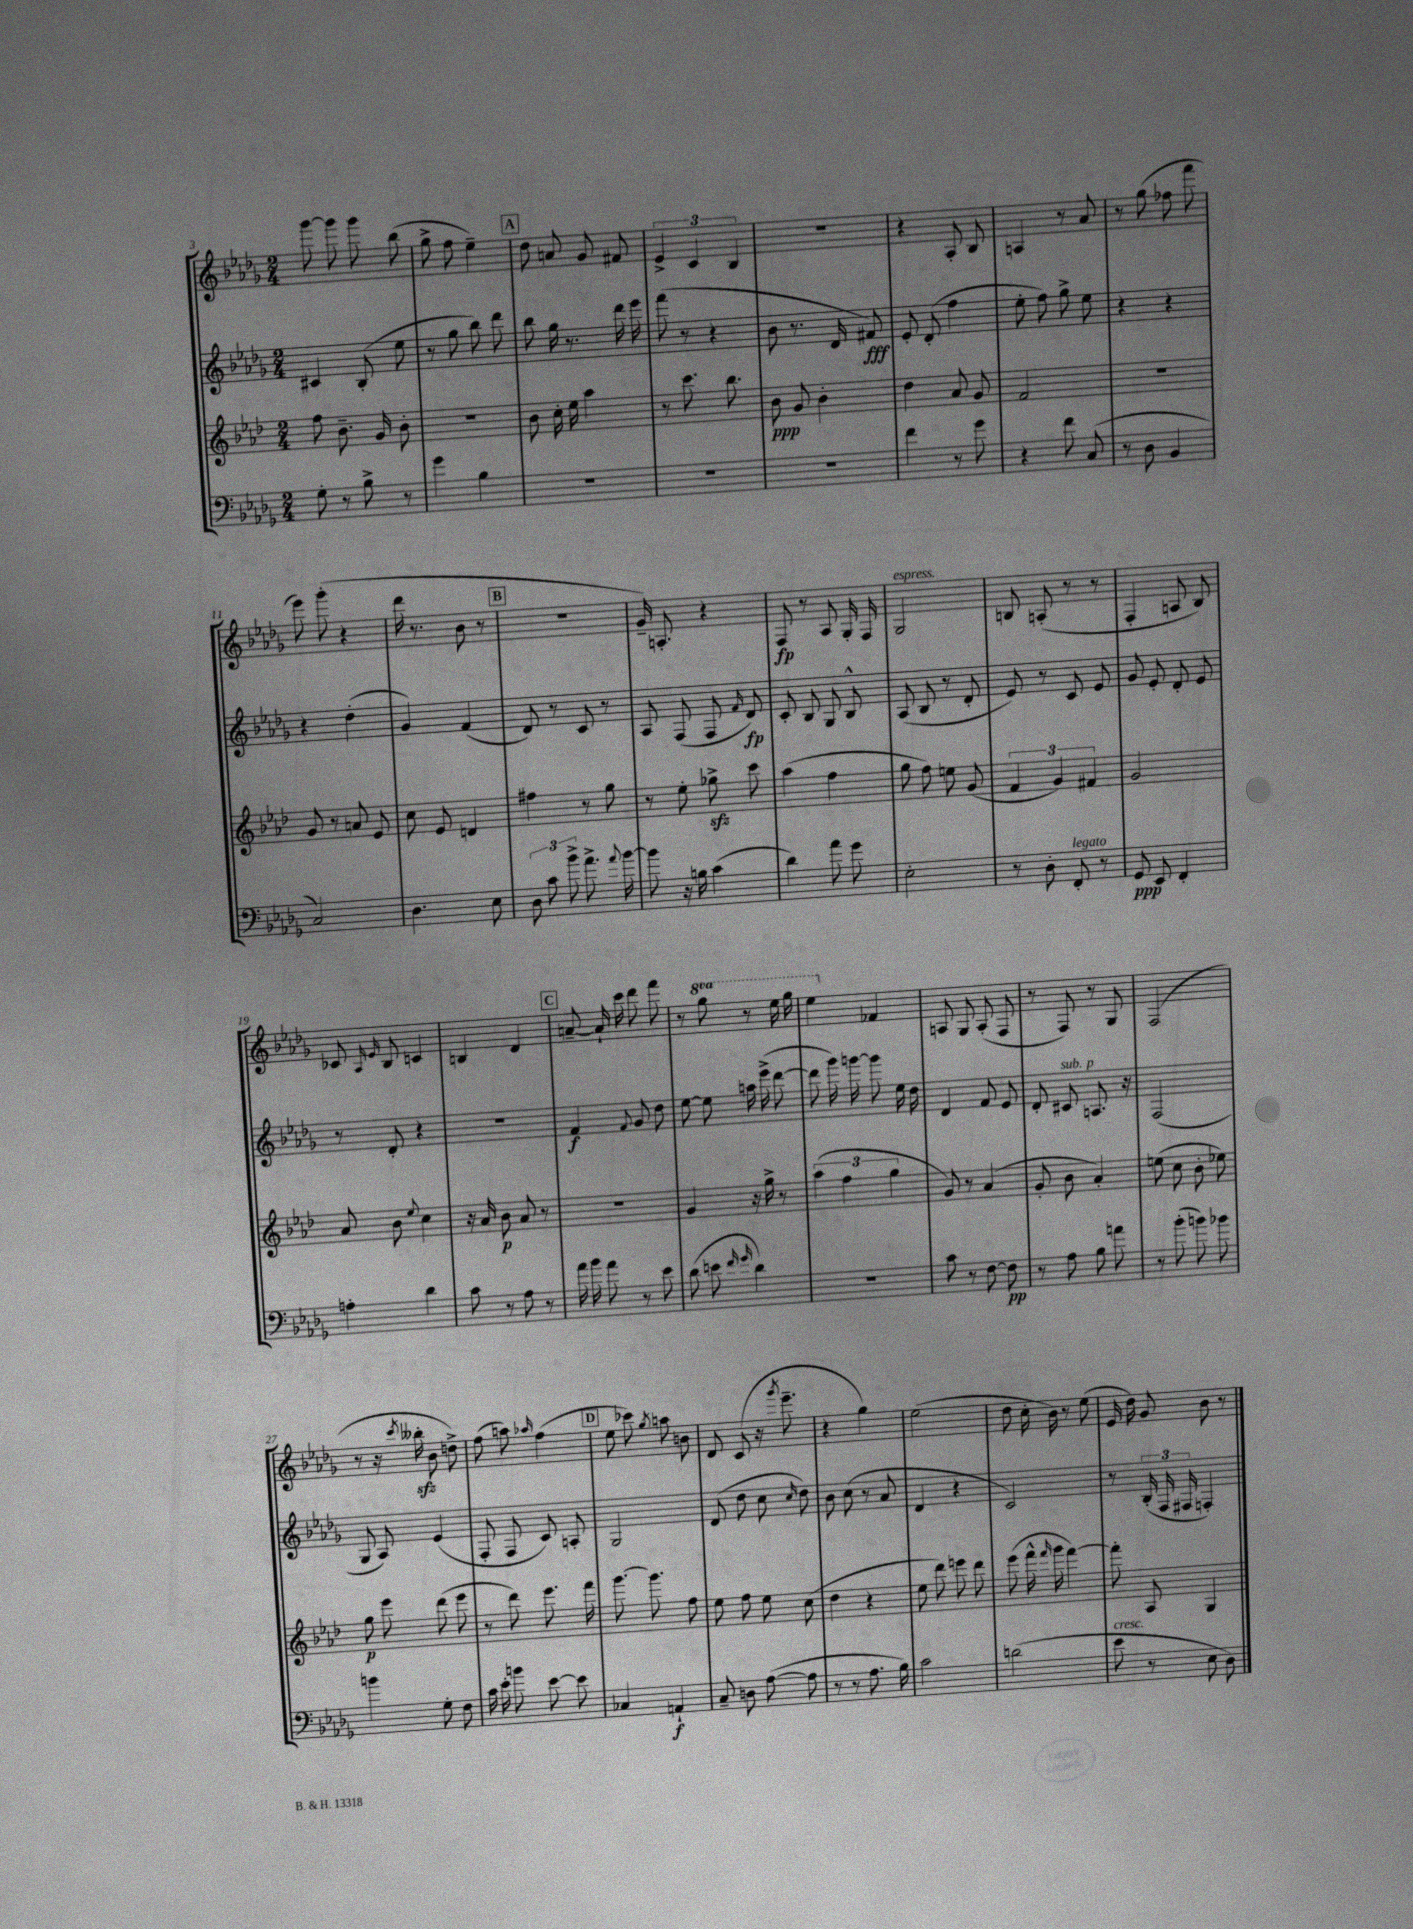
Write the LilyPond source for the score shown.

<<
\new StaffGroup <<
\new Staff = "s0" {
    \clef treble \key des \major \numericTimeSignature \time 2/4 \set Staff.ottavationMarkups = #ottavation-simple-ordinals
    \autoBeamOff ges'''8~ ges'''8 ges'''8 bes''8( |
    ges''8-> f''8 ees''4--) |
    \mark \markup { \box "A" } des''8 a'8 ges'8 fis'8 |
    \tuplet 3/2 { ees'4-> c'4 bes4 } |
    R2 |
    r4 aes8-. bes8 |
    a4 r8 aes'8 |
    r8 ges''8( fes''8 f'''8 |
    ees'''8) ges'''8-.( r4 |
    des'''16 r8. bes'8 r8 |
    \mark \markup { \box "B" } r2 |
    ges'16--) a8.-. r4 |
    f8\fp r8 aes8 ges16-. f16 |
    ges2^\markup { \italic "espress." } |
    b8 a8-.( r8 r8 |
    f4-. a8 bes8) |
    ces'8 \grace { aes16 ees'16 } bes8 c'4 |
    b4 des'4 |
    \mark \markup { \box "C" } a'8~-- a'16-! c'''16 des'''8 f'''8 |
    r8 \ottava #1 ges'''8 r8 ees'''16 ges'''16 |
    ees'''4 \ottava #0 fes'4 |
    a8 ges8 a8-.( f8 |
    r8 f8) r8 ges8 |
    f2( |
    r8 r16 \acciaccatura { c'''8 } beses''16-.\sfz bes'8 d''8->) |
    f''8( a''8) \grace { aes''16 } f''4( |
    \mark \markup { \box "D" } ees''8 ces'''8) \acciaccatura { ges''8 } a''8 b'8 |
    des'8 c'8( r16 \acciaccatura { ges'''8 } ees'''8.-- |
    r4 ges''4) |
    ees''2( |
    des''8 c''16-. bes'16) r8 ees''8( |
    ees'16 des''16) ges'8 bes'8 r8 \bar "|." |
}
\new Staff = "s1" {
    \clef treble \key des \major \numericTimeSignature \time 2/4
    \autoBeamOff cis'4 bes8-.( ees''8 |
    r8 ges''8 bes''8) des'''8 |
    \mark \markup { \box "A" } bes''8 ges''16 r8. des'''16 ees'''16 |
    f'''8( r8 r4 |
    bes'8 r8. des'16 fis'8\fff) |
    ees'8-. des'8-.( f''4 |
    ees''8-. f''8) ges''8-> ees''8 |
    r4 r4 |
    r4 des''4-.( |
    ges'4) f'4( |
    \mark \markup { \box "B" } des'8) r8 c'8 r8 |
    aes8 f8( f8 \grace { f'16 } des'8\fp) |
    c'8-. bes8 ges8 bes8-^ |
    aes8( bes8 r8 des'8-. |
    ees'8) r8 c'8 ees'8 |
    ges'8 ees'8-. des'8-. ees'8 |
    r8 des'8-. r4 |
    r2 |
    \mark \markup { \box "C" } f'4\f \appoggiatura { f'8 } ges'8 des''8 |
    ees''8~ ees''8 a''16 ees'''16->( des'''8~ |
    des'''8 ges'''16) g'''16~ g'''8 ees''16 des''16 |
    des'4 f'8 ees'8 |
    des'8-. cis'8^\markup { \italic "sub. p" } a8. r16 |
    f2( |
    ges8 aes8) ees'4( |
    f8-. f8 c'8) a8-. |
    \mark \markup { \box "D" } ges2 |
    des'8( des''8 c''8 \grace { c''16 } des''8) |
    bes'8 c''8( r8 aes'8 |
    des'4 r4 |
    c'2) |
    r8 \tuplet 3/2 { bes16-.( f16 fis16 } f4-.) \bar "|." |
}
\new Staff = "s2" {
    \clef treble \key aes \major \numericTimeSignature \time 2/4
    \autoBeamOff f''8 bes'8.-- g'16 bes'8-. |
    R2 |
    \mark \markup { \box "A" } bes'8 c''16-. ees''16 aes''4 |
    r8 c'''8. bes''8. |
    bes'8\ppp g'8 bes'4-. |
    des''4 aes'8 g'8 |
    f'2 |
    r2 |
    g'8 r8 a'8 ees'8 |
    c''8 ees'8 d'4 |
    \mark \markup { \box "B" } fis''4 r8 g''8 |
    r8 ees''8-. ges''8->\sfz c'''8 |
    aes''4( f''4 |
    g''8 f''8) e''8 g'8( |
    \tuplet 3/2 { f'4 g'4) fis'4 } |
    g'2 |
    aes'8 bes'8 \appoggiatura { ees''8 } c''4 |
    r16 aes'16 bes'8\p aes'8 r8 |
    \mark \markup { \box "C" } R2 |
    g'4 r16 g''16-> r8 |
    \tuplet 3/2 { aes''4( f''4 g''4 } |
    g'8) r8 aes'4( |
    g'8-. bes'8 aes'4-.) |
    e''8( c''8 bes'8-. ees''8) |
    g''8\p ees'''8 des'''8( ees'''8 |
    r8 des'''8) ees'''8. f'''16 |
    \mark \markup { \box "D" } g'''8.~ g'''8. f''8 |
    ees''8 f''8 ees''8 c''8( |
    des''4 r4 |
    ees''8 des'''8) e'''8 des'''8 |
    ees'''8( f'''16-^ \grace { f'''16 } g'''16 f'''4~) |
    f'''8-. aes8 g4 \bar "|." |
}
\new Staff = "s3" {
    \clef bass \key des \major \numericTimeSignature \time 2/4
    \autoBeamOff ges8-. r8 bes8-> r8 |
    ges'4 bes4 |
    \mark \markup { \box "A" } R2 |
    R2 |
    R2 |
    f'4 r8 ges'8 |
    r4 f'8 c8( |
    r8 des8 bes,4 |
    c2) |
    des4. ees8 |
    \mark \markup { \box "B" } \tuplet 3/2 { des8 c'8 bes'8-> } aes'8.-> \appoggiatura { aes'8 } bes'16~ |
    bes'8 r16 b16 c'4( |
    des'4) aes'8 ges'8 |
    ees2-. |
    r8 des8-. f,8-.^\markup { \italic "legato" } r8 |
    ges,8\ppp ees,8 f,4-. |
    a4-. des'4 |
    c'8 r8 aes8 r8 |
    \mark \markup { \box "C" } aes'16 bes'16 aes'8 r8 ees'8 |
    des'8( e'8 \grace { f'16 ges'16 } des'4) |
    R2 |
    c'8 r8 f8~ f8\pp |
    r8 aes8 bes8 a'8 |
    r8 bes'8-.( b'8) bes'8 |
    b'4 ges8-. f8 |
    c'16 ees'16-. b'8 ees'8~ ees'8 |
    \mark \markup { \box "D" } ces4 a,4-!\f |
    c8-- d8 aes8~( aes8 |
    r8 r8 aes8. bes16) |
    c'2 |
    d'2( |
    ees'8^\markup { \italic "cresc." } r8 ees8 des8) \bar "|." |
}
>>
>>
\layout { \context { \Score currentBarNumber = #3 } }
